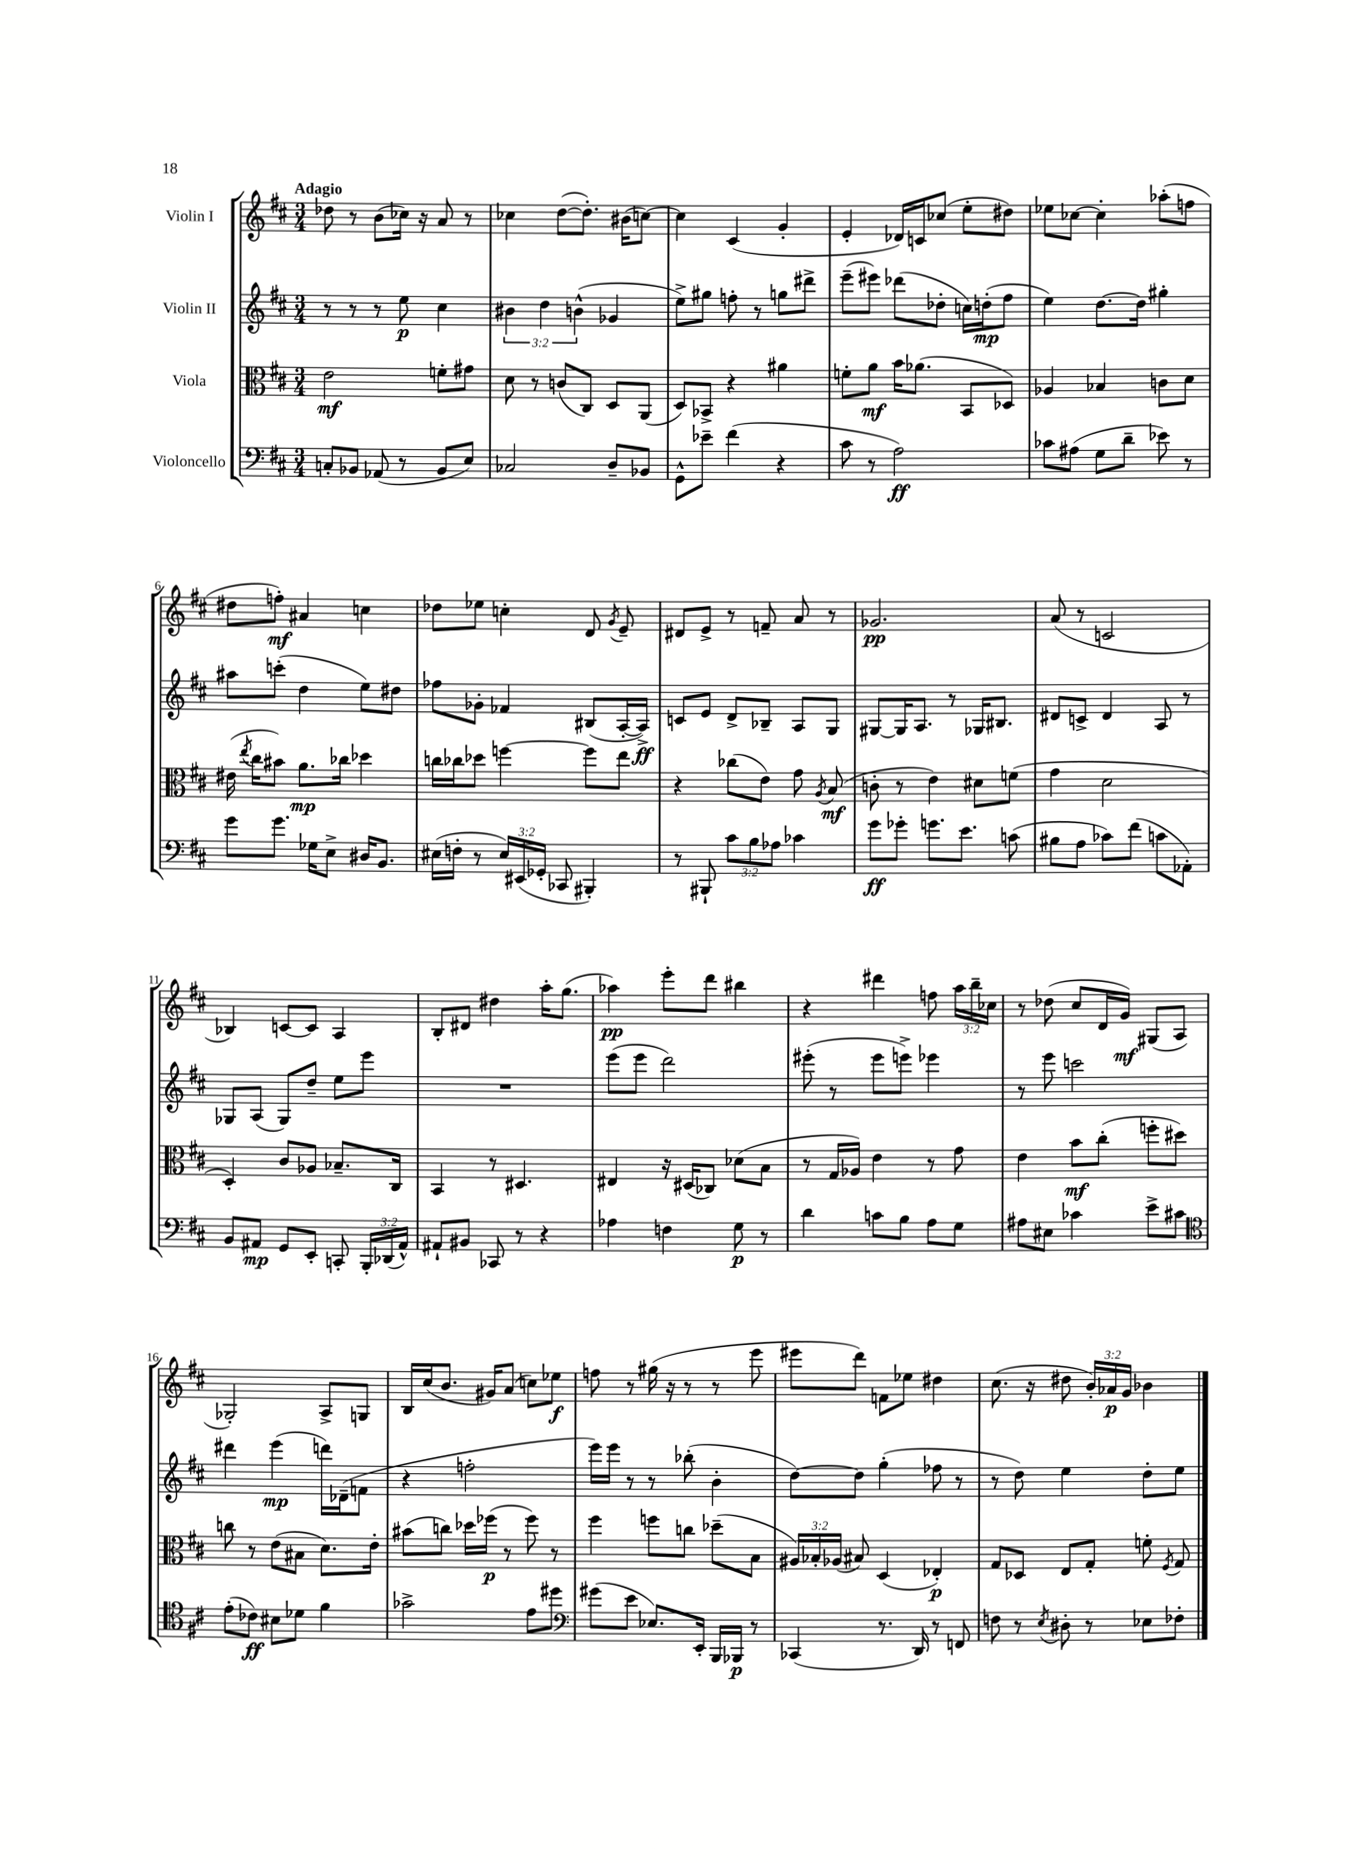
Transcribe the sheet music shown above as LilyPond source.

<<
\new StaffGroup <<
\new Staff = "s0" \with { instrumentName = "Violin I" } {
    \clef treble \key d \major \numericTimeSignature \time 3/4 \override Staff.TupletNumber.text = #tuplet-number::calc-fraction-text \tempo "Adagio"
    \autoBeamOff des''8 r8 b'8[( ces''16]) r16 a'8 r8 |
    ces''4 d''8[~( d''8.]-.) bis'16[( c''8]~) |
    c''4 cis'4( g'4-. |
    e'4-. des'16[) c'16 ces''8]( e''8[-. dis''8]) |
    ees''8[ ces''8]~ ces''4-. aes''8[-.( f''8] |
    dis''8[ f''8]-.\mf) ais'4 c''4 |
    des''8[ ees''8] c''4-. d'8 \acciaccatura { g'8 } e'8-- |
    dis'8[ e'8]-> r8 f'8-- a'8 r8 |
    ges'2.\pp |
    a'8( r8 c'2 |
    bes4) c'8[~ c'8] a4 |
    b8[-. dis'8] dis''4 a''16[-. g''8.]( |
    aes''4\pp) e'''8[-. d'''8] bis''4 |
    r4 dis'''4 f''8 \tuplet 3/2 { a''16[ b''16-- ces''16] } |
    r8 des''8( cis''8[ d'16 g'16]\mf) gis8[( a8] |
    ges2-.) a8[-> g8] |
    b16[ cis''16( b'8.] gis'16[) a'8]( c''8[) ees''8]\f |
    f''8 r8 gis''16( r16 r8 r8 e'''8 |
    eis'''8[ d'''8]) f'8[ ees''8] dis''4 |
    cis''8.( r16 dis''8 \tuplet 3/2 { b'16[-.) aes'16\p g'16] } bes'4 \bar "|." |
}
\new Staff = "s1" \with { instrumentName = "Violin II" } {
    \clef treble \key d \major \numericTimeSignature \time 3/4 \override Staff.TupletNumber.text = #tuplet-number::calc-fraction-text
    \autoBeamOff r8 r8 r8 e''8\p cis''4 |
    \tuplet 3/2 { bis'4 d''4 b'4-^( } ges'4 |
    e''8[->) gis''8] f''8-. r8 g''8[ dis'''8]-> |
    e'''8[--( eis'''8]) des'''8[( des''8]-. c''16[) d''16-.\mp( fis''8] |
    e''4) d''8.[~ d''16] gis''4-. |
    ais''8[ c'''8]-.( d''4 e''8[) dis''8] |
    fes''8[ ges'8]-. fes'4 bis8[( a16~-. a16]->\ff) |
    c'8[ e'8] d'8[-> bes8]-- a8[ g8] |
    gis8[~ gis16 a8.] r8 ges16[ bis8.] |
    dis'8[ c'8]-> dis'4 a8 r8 |
    ges8[ a8]( ges8[) d''8]-- e''8[ e'''8] |
    R2. |
    e'''8[( e'''8] d'''2) |
    eis'''8-.( r8 eis'''8[ e'''8]->) ees'''4 |
    r8 e'''8 c'''2 |
    dis'''4 e'''4\mp( d'''16[) des'16--( f'8] |
    r4 f''2-. |
    e'''16[) e'''16] r8 r8 bes''8-.( b'4-. |
    d''8[~) d''8] g''4-.( fes''8 r8 |
    r8 d''8) e''4 d''8[-. e''8] \bar "|." |
}
\new Staff = "s2" \with { instrumentName = "Viola" } {
    \clef alto \key d \major \numericTimeSignature \time 3/4 \override Staff.TupletNumber.text = #tuplet-number::calc-fraction-text
    \autoBeamOff e'2\mf f'8[-. gis'8] |
    d'8 r8 c'8[( cis8]) d8[ a,8]( |
    d8[) bes,8]-> r4 ais'4 |
    f'8[-. a'8]\mf b'16[ aes'8.]( b,8[ des8]) |
    aes4 bes4 c'8[ d'8] |
    eis'16( \acciaccatura { e''8 } cis''16[ bis'8]) a'8.[\mp ces''16] des''4 |
    c''16[ ces''16 des''8] f''4~ f''8[ e''8] |
    r4 ces''8[( e'8]) g'8 \acciaccatura { a8 } b8\mf( |
    c'8-. r8 e'4) dis'8[ f'8]( |
    g'4 d'2 |
    d4-.) cis'8[ aes8] bes8.[-- cis16] |
    b,4 r8 dis4. |
    eis4 r16 dis16[( ces8]) des'8[( b8] |
    r8 g16[ aes16]) e'4 r8 g'8 |
    e'4 b'8[\mf cis''8]-.( f''8[-. dis''8]) |
    c''8 r8 e'8[( bis8] d'8.[) e'16]-. |
    bis'8[( c''8]) des''16[ fes''16]\p( r8 fes''8) r8 |
    fis''4 f''8[ c''8] des''8[--( b8] |
    \tuplet 3/2 { ais16[) bes16-. aes16]( } bis8) d4( ees4-.\p) |
    g8[ des8] e8[ g8]-. f'8-. \acciaccatura { fis8 } g8 \bar "|." |
}
\new Staff = "s3" \with { instrumentName = "Violoncello" } {
    \clef bass \key d \major \numericTimeSignature \time 3/4 \override Staff.TupletNumber.text = #tuplet-number::calc-fraction-text
    \autoBeamOff c8[-. bes,8] aes,8( r8 bes,8[ e8]) |
    ces2 d8[-- bes,8] |
    g,8[-^ ees'8]-- fis'4( r4 |
    cis'8 r8 a2\ff) |
    ces'8[ ais8]( g8[ d'8]-- ees'8) r8 |
    g'8[ g'8.] ges16[ e8]-> dis16[ b,8.] |
    eis16[( f16]-. r8 \tuplet 3/2 { eis16[) eis,16( ges,16]-. } ces,8 bis,,4-.) |
    r8 bis,,8-! \tuplet 3/2 { cis'8[ b8 aes8] } ces'4 |
    g'8[\ff ges'8]-. g'8.[ e'8.] c'8( |
    bis8[ a8] ces'8[) fis'8]( c'8[ aes,8]-.) |
    b,8[ ais,8]\mp g,8[ e,8]-. c,8-. \tuplet 3/2 { b,,16[-. des,16( ais,16]-^) } |
    ais,8[-! bis,8] ces,8 r8 r4 |
    aes4 f4 g8\p r8 |
    d'4 c'8[ b8] a8[ g8] |
    ais8[ eis8] ces'4 e'8[-> cis'8] |
    \clef tenor e'8[-.( ces'8]\ff) bis8[ des'8] fis'4 |
    ges'2-> e'8[ dis''8] |
    \clef bass gis'8[( e'8] ees8.[) e,16]-. b,,16[ bes,,16]\p r8 |
    ces,4( r8. d,16) r8 f,8 |
    f8 r8 \acciaccatura { e8 } dis8-. r8 ees8[ fes8]-. \bar "|." |
}
>>
>>
